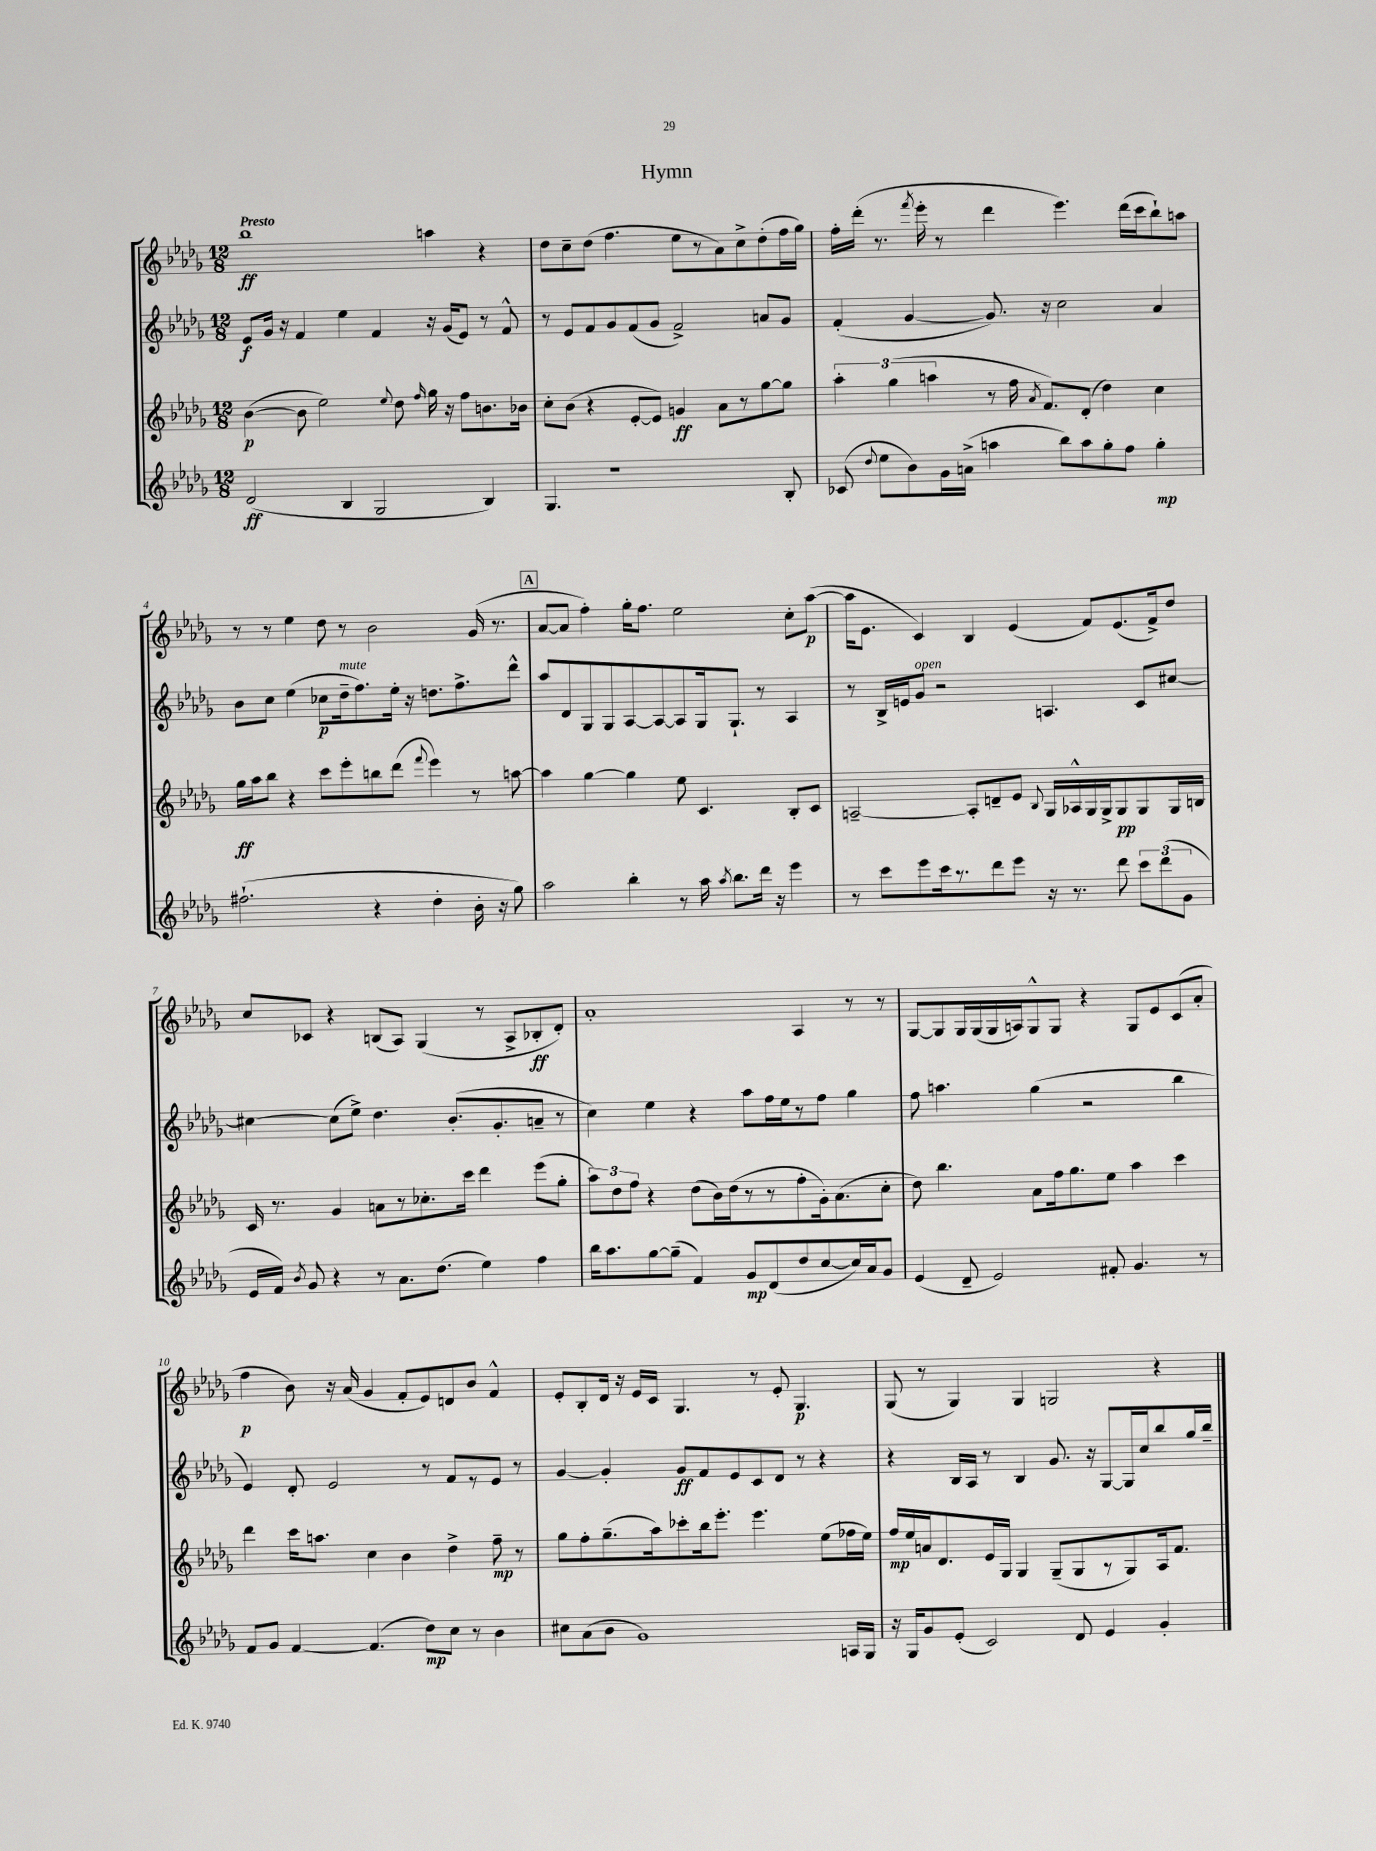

**kern	**kern	**kern	**kern
*staff4	*staff3	*staff2	*staff1
*clefG2	*clefG2	*clefG2	*clefG2
*k[b-e-a-d-g-]	*k[b-e-a-d-g-]	*k[b-e-a-d-g-]	*k[b-e-a-d-g-]
*M12/8	*M12/8	*M12/8	*M12/8
(2d-/	([4b-\	8e-/L	1bb-
.	.	16g-/Jk	.
.	.	16r	.
.	8b-\]	4f/	.
.	2ee-\)	.	.
4B-/	.	4ee-\	.
2G-/	.	4f/	.
.	8qqee-/	.	.
.	8dd-\	.	.
.	16qqff/	.	.
.	16gg-\	16r	4aa\
.	16r	(16g-/LK	.
.	8ff\L	8e-/J)	.
4B-/)	8.b\	8r	4r
.	.	8f^^/	.
.	16b-\Jk	.	.
=	=	=	=
4.G-/	8cc'\L	8r	8dd-\L
.	(8b-\J	8e-/L	8cc~\
.	4r	8f/	(8dd-\J
1r	.	8g-/	4.ff\
.	[8e-'/L	(8f/	.
.	8e-/]J)	8g-/J	.
.	4g/	2f^/)	8ee-\L
.	.	.	8r
.	8a-\L	.	8a-\)
.	8r	.	8cc^\
.	[8gg-\	8a/L	(8dd-'\
8B-'/	8gg-\]J	8g-/J	16ff\L
.	.	.	16gg-\JJ)
=	=	=	=
(8c-/	6aa-'\	(4f'/	16ff'\LL
.	.	.	(16ddd-'\JJ
8qqdd-/	.	.	.
8ee-\L	.	.	8.r
.	(6gg-\	.	.
8b-\)	.	[4g-/	.
.	.	.	8qfff/
.	.	.	16eee-'\
.	6aa\	.	.
16g-\L	.	.	8r
(16a^\JJ	.	.	.
4aa\	8r	8.g-/])	4ddd-\
.	16ff\	.	.
.	8qa-/	.	.
.	8.f/L)	16r	.
8bb-\L)	.	2cc\	4.eee-\)
8aa\	(8d-'/J	.	.
8gg-'\	4dd-\)	.	.
8ff\J	.	.	(16ddd-\LL
.	.	.	16ccc\J
4gg-'\	4cc\	4a-/	8bb-`\)
.	.	.	8aa\J
=	=	=	=
(2.ff#`\	16gg-\LL	8b-\L	8r
.	16aa-\J	.	.
.	8bb-\J	8cc\J	8r
.	4r	(4ee-\	4ee-\
.	8ccc\L	8cc-\L	8dd-\
.	8eee-'\	16dd-~\k	8r
.	.	8.ff\)	.
4r	8bb\	.	2b-\
.	(8ddd-\J	16ee-'\Jk	.
.	.	16r	.
.	8qqfff/	.	.
4dd-'\	4eee-\)	8.dd\L	.
.	.	8.ff^\	.
16b-'\	8r	.	(16g-/
16r	.	.	8.r
8gg-\)	[8aa\	8ddd-^^\J	.
=	=	=	=
2aa-\	4aa\]	8aa-/L	[8a-/L
.	.	8d-/	8a-/]J
.	[4gg-\	8G-/	4ff'\)
.	.	8G-/	.
4bb-'\	4gg-\]	[8A-/	16gg-'\LK
.	.	.	8.ff\J
.	.	8A-/_	.
8r	8ee-\	8A-/]	2ee-\
16aa-\	4.c/	16G-/k	.
8qaa-/	.	.	.
8.bb-\L	.	8.G-`/J	.
16ddd-\Jk	.	8r	.
16r	.	.	.
4eee-\	8B-'/L	4A-/	8cc'\L
.	8c/J	.	([8aa-\J
=	=	=	=
8r	[2A~/	8r	16aa-\]LK
.	.	.	8.e-\J
8ccc\L	.	16B-^/LL	.
.	.	16e/J	.
8eee-\	.	8g-/J	4c/)
16ccc\k	.	2r	.
8.r	.	.	.
.	8A'/]L	.	4B-/
8ddd-\	8d~/	.	.
8eee-\J	8e-/J	.	(4e-/
.	8qqB-/	.	.
16r	16G-/LL	4.A/	.
8.r	16A-^^/	.	.
.	16G-/	.	8f/L)
.	16G-^/J	.	.
8ddd-\	8G-/	.	(8.e-/
12ccc\L	8G-/	8c/L	.
.	.	.	16f^/k)
(12ddd-\	.	.	.
.	16G-/L	[8cc#/J	8dd-/J
12g-\J	.	.	.
.	16B/JJ	.	.
=	=	=	=
16e-/LL	16c/	4cc#\_	8cc/L
16f/JJ)	8.r	.	.
8qb-/	.	.	.
8g-/	.	.	8c-/J
4r	4g-/	(8cc#\]L	4r
.	.	8ee-^\J)	.
8r	8a\L	4.dd-\	(8B/L
8.a-\L	8r	.	8A-/J)
.	8.cc-'\	.	(4G-/
(8.dd-\J	.	.	.
.	.	(8.b-'/L	.
.	16ccc\Jk	.	.
4ee-\)	4ddd-\	.	8r
.	.	8.g-'/	.
.	.	.	8A-^/L
4ff\	(8eee-\L	8a~/J	8B-'/
.	8gg-'\J	8r	8d-'/J)
=	=	=	=
16bb-\LK	12aa-\L)	4cc\)	1a-'
8.aa-\	.	.	.
.	12dd-\	.	.
.	12ff\J	.	.
[8gg-\	4r	4ee-\	.
(8gg-~\]J	.	.	.
4f/)	(8dd-\L	4r	.
.	16b-\L)	.	.
.	(16dd-\J	.	.
8g-/L	8r	8aa-\L	.
(8d-/	8r	16ff\L	.
.	.	16ee-\J	.
8dd-/	8ff'\	8r	4A-/
[8cc/	16g-'\k)	8ff\J	.
.	(8.a-\	.	.
16cc/]L)	.	4gg-\	8r
16a-/J	.	.	.
8g-/J	8cc'\J	.	8r
=	=	=	=
(4e-/	8dd-\)	8ff\	[8G-/L
.	4.bb-\	4.aa\	8G-/]
8d-~/	.	.	16G-/L
.	.	.	(16G-/
2e-/)	.	.	16G-/
.	.	.	16A/J)
.	8a-\L	(4gg-\	8G-^^/
.	16ff\k	.	8G-/J
.	8.gg-\	.	.
.	.	2r	4r
8f#'/	8ee-\J	.	.
4.g-/	4aa-\	.	8G-/L
.	.	.	8e-/
.	4ccc\	4bb-\	(8c/
8r	.	.	8a-'/J
=	=	=	=
8f/L	4ddd-\	4e-/)	4ff\
8g-/J	.	.	.
[4f/	16ccc\LK	8d-'/	8b-\)
.	8.aa\J	.	.
.	.	2e-/	16r
.	.	.	(16a-/
(4.f/]	4cc\	.	4g-/
.	4b-\	.	8f'/L
8dd-\L)	.	8r	8e-/)
8cc\J	4dd-^\	8f/L	8d/
8r	.	8r	8b-/J
4b-\	8ff~\	8e-/J	4f^^/
.	8r	8r	.
=	=	=	=
8cc#\L	8gg-\L	[4g-/	8e-'/L
(8a-\	8ff'\	.	8B-'/
8b-\J	(8.gg-~\	4g-'/]	16d-/Jk
.	.	.	16r
1g-)	.	.	16e-/LL
.	16aa-\k)	.	16c/JJ
.	8ccc-'\	8g-/L	4.G-/
.	16bb-\k	8f/	.
.	8.eee-'\J	.	.
.	.	8e-/	.
.	4.eee-\	8c/	8r
.	.	8d-/J	8e-'/
.	.	8r	4.G-/
.	(8ee-\L	4r	.
16A/LL	16ff-\L	.	.
16G-/JJ	16ee-\JJ)	.	.
=	=	=	=
16r	16ff/LL	4r	(8G-/
16G-/LK	16ee-/	.	.
8g-/	16a/J	.	8r
.	8.d-/	.	.
(8e-'/J	.	16B-/LL	4G-/)
.	.	16A-/JJ	.
2c/)	16e-/L	8r	.
.	16G-/JJ	.	.
.	4G-/	4B-/	4G-/
.	(8G-~/L	8.g-/	2G/
8d-/	8G-/	.	.
.	.	16r	.
4e-/	8r	[8G-/L	.
.	8G-/)	16G-/]L	.
.	.	16cc/J	.
4g-'/	16A-/k	8bb-/	4r
.	8.f/J	.	.
.	.	16gg-/L	.
.	.	16bb-~/JJ	.
==	==	==	==
*-	*-	*-	*-
